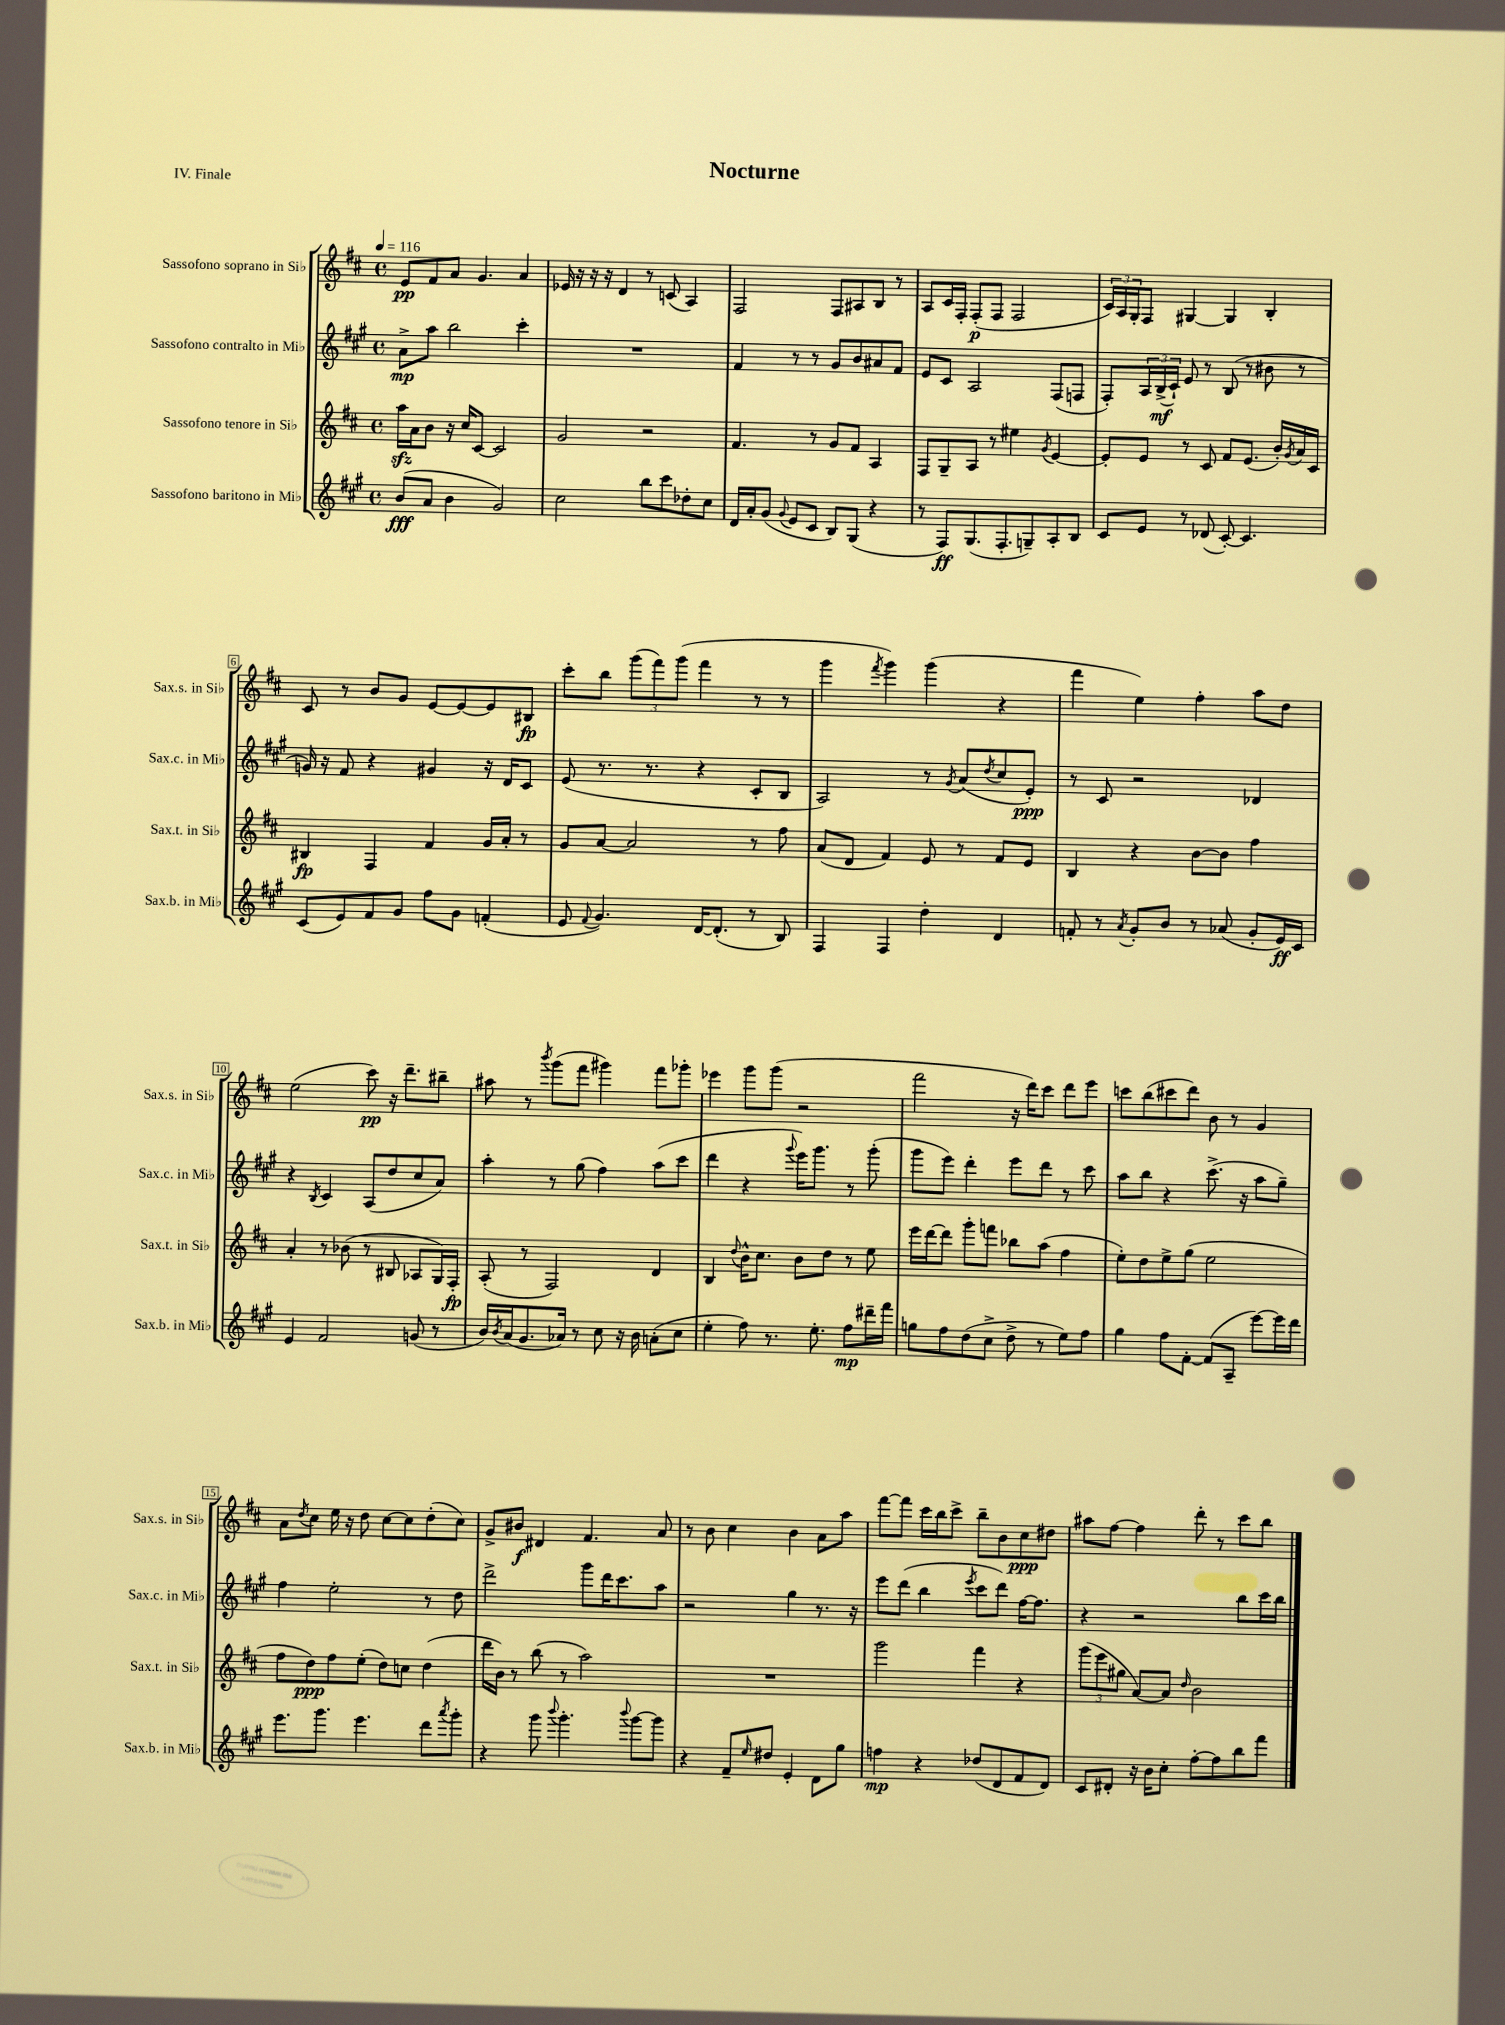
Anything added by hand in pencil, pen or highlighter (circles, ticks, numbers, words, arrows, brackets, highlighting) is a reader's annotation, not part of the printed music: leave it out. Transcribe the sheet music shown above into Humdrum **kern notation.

**kern	**kern	**kern	**kern
*staff4	*staff3	*staff2	*staff1
*clefG2	*clefG2	*clefG2	*clefG2
*k[f#c#g#]	*k[f#c#]	*k[f#c#g#]	*k[f#c#]
*M4/4	*M4/4	*M4/4	*M4/4
*met(c)	*met(c)	*met(c)	*met(c)
*MM116	*MM116	*MM116	*MM116
(8b	16aa	8a^	8e
.	16a	.	.
8a	8b	8aa	8f#
4b	16r	2bb	8a
.	16cc#	.	.
.	[8c#	.	4.g
2g#)	2c#]	.	.
.	.	4ccc#'	4a
=	=	=	=
2cc#	2g	1r	16e-
.	.	.	16r
.	.	.	16r
.	.	.	16r
.	.	.	4d
8bb	2r	.	8r
8ccc#	.	.	(8c
8dd-'	.	.	4A)
8cc#	.	.	.
=	=	=	=
16d	4.f#	4f#	2F#
16a'	.	.	.
(8g#	.	.	.
8qqg#	.	.	.
8e	.	8r	.
8c#	8r	8r	.
8B)	8g	8g#	8F#
(8G#	8f#	8b	8A#
4r	4A	8a#	8B
.	.	8f#	8r
=	=	=	=
8r	8F#	8e	8A
8F#)	8G~	8c#	16c#
.	.	.	16F#'
(8.G#	8A	2A	(8F#'
.	8r	.	8F#
8.F#'	.	.	.
.	4ee#	.	2F#
8G~)	.	.	.
.	8qg	.	.
8A'	[4e	(8F#	.
8B	.	8F	.
=	=	=	=
8c#	8e']	8F#')	24c#)
.	.	.	24A
.	.	.	24G'
8e	8e	24A	8F#
.	.	(24B^	.
.	.	24c#`)	.
8r	8r	8e	[4G#
(8d-	8c#	8r	.
[8c#')	8f#	(8B	4G#]
4.c#]	(8.e	8r	.
.	.	8b#	4B'
.	16b')	.	.
.	8qg	.	.
.	16a	8r	.
.	16c#	.	.
=	=	=	=
(8c#	4B#	16g)	8c#
.	.	16r	.
8e)	.	8f#	8r
8f#	4F#	4r	8b
8g#	.	.	8g
8ff#	4f#	4g#	[8e
8g#	.	.	8e_
(4f'	16g	16r	8e]
.	16a'	16d	.
.	8r	8c#	8B#
=	=	=	=
8e	8g	(8e	8ccc#'
8qqf#	.	.	.
4.g#)	[8a	8.r	8bb
.	2a]	.	(12ggg
.	.	8.r	.
.	.	.	12fff#)
.	.	.	(12ggg
[16d	.	4r	4fff#
(8.d']	.	.	.
8r	8r	8c#'	8r
8B)	8ff#	8B	8r
=	=	=	=
4F#	(8a	2A)	4ggg
.	8d	.	.
.	.	.	8qfff#
4F#	4f#)	.	4ggg)
4dd'	8e	8r	(4ggg
.	.	8qg#	.
.	8r	(8a	.
.	.	8qdd	.
4d	8f#	8cc#	4r
.	8e	8e')	.
=	=	=	=
8f'	4B	8r	4fff#
8r	.	8c#	.
8qa	.	.	.
8g#'	4r	2r	4ee)
8b	.	.	.
8r	[8b	.	4ff#'
(8a-	8b]	.	.
8g#'	4ff#	4d-	8aa
16e)	.	.	8dd
16c#	.	.	.
=	=	=	=
4e	4a'	4r	(2ee
.	.	8qB	.
2f#	8r	4c#	.
.	(8b-	.	.
.	8r	(8A	8ccc#)
.	8B#	8dd	16r
.	.	.	8.ddd~
(8g	8A-	8cc#	.
8r	16G)	8a)	8bb#~
.	16F#'	.	.
=	=	=	=
16b)	(8A'	4aa'	8aa#
8qb	.	.	.
(16a	.	.	.
8.g#	8r	.	8r
.	.	.	8qbbb
.	2F#)	8r	(8ggg
16a-)	.	.	.
8r	.	(8gg#	8fff#
8cc#	.	4ff#)	4ggg#)
16r	.	.	.
16b	.	.	.
(8a'	4d	(8aa	8fff#
8cc#	.	8ccc#	8ggg-'
=	=	=	=
4ee'	4B	4ddd	4eee-
.	8qqdd	.	.
8ff#)	16b^^	4r	8ggg
.	8.cc#	.	.
8.r	.	.	(8ggg
.	.	8qqggg#	.
.	8b	16eee)	2r
8.ee'	.	8.ggg#	.
.	8dd	.	.
8ff#	8r	8r	.
16ddd#~	8ee	(8ggg#'	.
16fff#	.	.	.
=	=	=	=
8gg	16eee	8ggg#	2fff#
.	[16ddd	.	.
8ff#	8ddd]	8eee)	.
(8dd	8ggg'	4ddd'	.
8cc#^	8fff	.	.
8dd^	8bb-	8eee	16r
.	.	.	16ddd)
8r	(8aa	8ddd	8ccc#
8ee)	4ff#	8r	8ddd
8ff#	.	8ccc#	8eee
=	=	=	=
4gg#	8ee')	8aa	8ccc
.	8dd	8bb	(8bb
8ff#	8ee^	4r	8ccc#
[8f#'	(8gg	.	8ddd)
(8f#]	2ee	(8.ccc#^	8b
8A~	.	.	8r
.	.	16r	.
[8eee)	.	8aa	4g
16eee]	.	8gg#~)	.
16ddd	.	.	.
=	=	=	=
8.eee	8ff#	4ff#	8a
.	.	.	8qdd
.	8dd)	.	8cc#
8.ggg#	.	.	.
.	8ff#	2ee'	16ee
.	.	.	16r
4.eee	(8ee'	.	8dd
.	8dd)	.	[8cc#
.	8cc	.	8cc#]
8ddd	(4dd	8r	(8dd'
8qaaa	.	.	.
8ggg#'	.	8dd	8cc#)
=	=	=	=
4r	16ddd	2ddd^	8g^
.	16b)	.	.
.	8r	.	8b#
8ggg#	(8bb	.	4d#
8qqbbb	.	.	.
4.ggg#'	8r	.	.
.	2aa)	8ggg#	4.f#
.	.	16ddd	.
.	.	8.ccc#	.
8qqbbb	.	.	.
[8ggg#	.	.	.
8ggg#]	.	8aa	8a
=	=	=	=
4r	1r	2r	8r
.	.	.	8b
8f#~	.	.	4cc#
16qqee	.	.	.
8dd#	.	.	.
4e'	.	4gg#	4b
8d	.	8.r	8a
8gg#	.	.	8aa
.	.	16r	.
=	=	=	=
4ff	2ggg	8eee	[8fff#
.	.	(8ddd	8fff#]
4r	.	4bb	16ccc#
.	.	.	16bb
.	.	.	8ccc#^
.	.	8qeee	.
(8dd-	4fff#	8ccc#	8bb~
8d	.	8ddd)	8b
8f#	4r	[16ff#	8cc#
.	.	8.ff#]	.
8d)	.	.	8dd#
=	=	=	=
8c#	(12ggg	4r	8aa#
.	12eee	.	.
8d#'	.	.	[8ff#
.	12gg#	.	.
16r	[8a)	2r	4ff#]
16b	.	.	.
8cc#'	8a]	.	.
.	16qqdd	.	.
[8ff#'	2b	.	8ddd'
8ff#]	.	.	8r
8bb	.	8bb	8ccc#
8fff#	.	16ccc#	8bb
.	.	16bb	.
==	==	==	==
*-	*-	*-	*-
